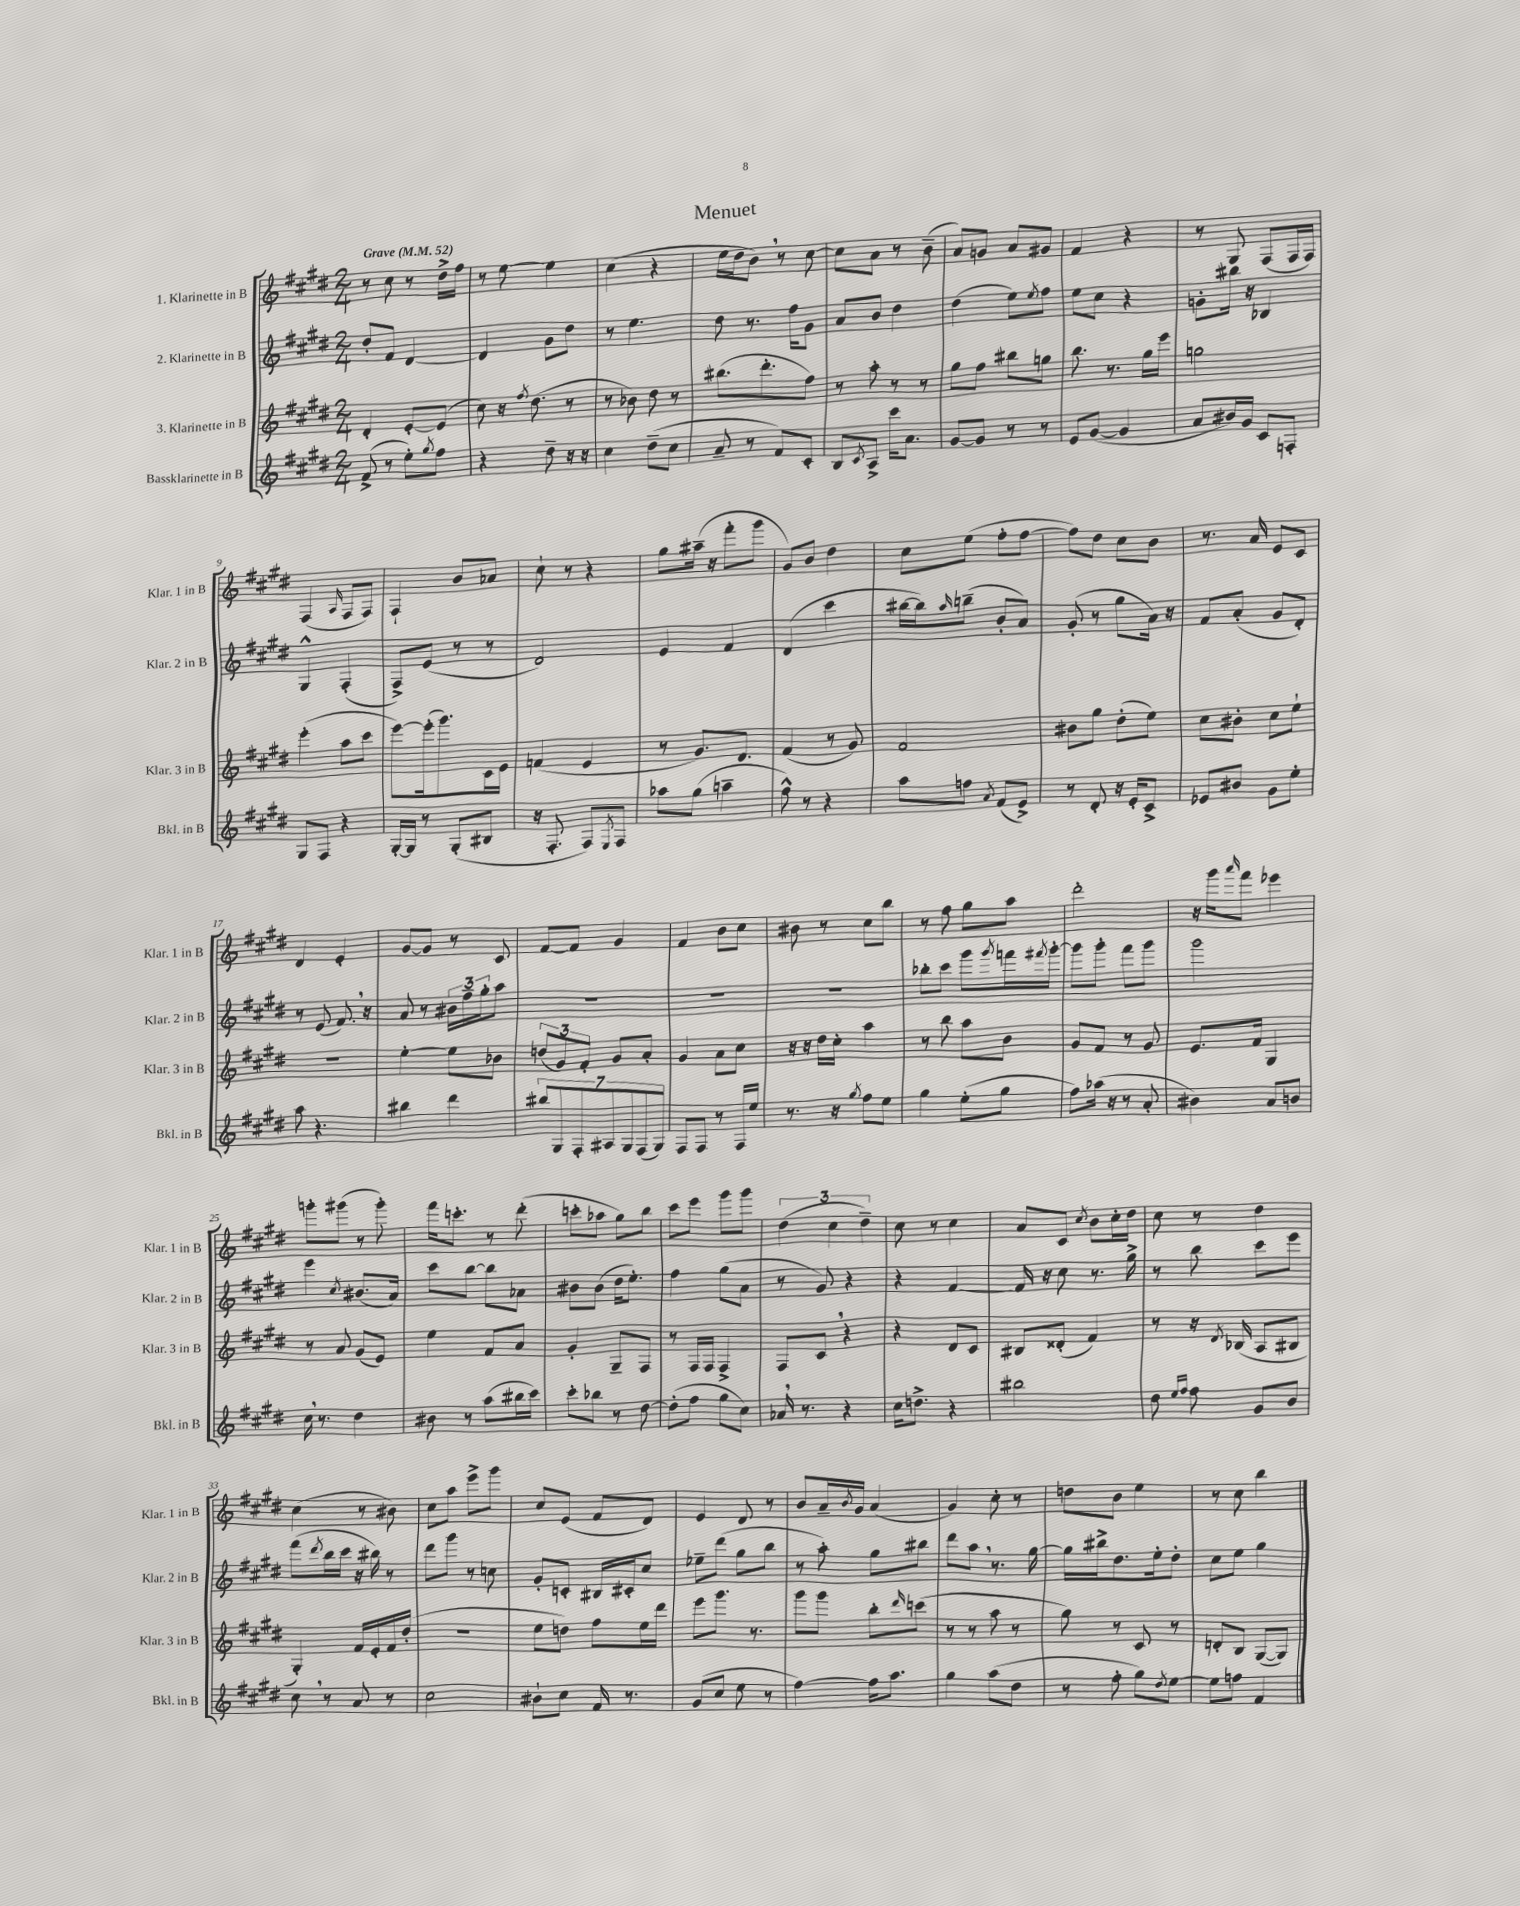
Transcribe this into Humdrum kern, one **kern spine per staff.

**kern	**kern	**kern	**kern
*staff4	*staff3	*staff2	*staff1
*clefG2	*clefG2	*clefG2	*clefG2
*k[f#c#g#d#]	*k[f#c#g#d#]	*k[f#c#g#d#]	*k[f#c#g#d#]
*M2/4	*M2/4	*M2/4	*M2/4
*MM52	*MM52	*MM52	*MM52
(8f#^/	4d#'/	8dd#'/L	8r
8r	.	8f#/J	8cc#\
8ee'\L)	[8e'/L	[4d#/	8r
8qgg#/	.	.	.
8ff#\J	(8e/]J	.	16dd#^\LL
.	.	.	16ff#\JJ
=	=	=	=
4r	8cc#\)	4d#/]	8r
.	16r	.	[8ee\
.	8qff#/	.	.
.	(8.dd#\	.	.
8dd#~\	.	8g#\L	4ee\]
16r	8r	8dd#\J	.
16r	.	.	.
=	=	=	=
4cc#\	8r	8r	(4cc#\
.	8b-\)	4.ee\	.
(8dd#~\L	8dd#\	.	4r
8cc#\J	8r	.	.
=	=	=	=
8a~/	(8.bb#\L	8dd#\	16ee\LL
.	.	.	16dd#\J
8r	.	8.r	8b\J)
.	8.ddd#'\	.	.
8f#/L)	.	.	8r
.	.	16ff#\LK	.
8c#'/J	8ff#\J)	8g#\J	[8cc#\
=	=	=	=
8B/L	8r	8a/L	8cc#\]L
8qc#/	.	.	.
8A^/J	8aa'\	8b/J	8a\J
16ccc#\LK	8r	4dd#\	8r
8.a\J	.	.	.
.	8r	.	(8b~\
=	=	=	=
[8g#/L	8gg#\L	(4dd#\	8a/L)
8g#/]J	8ff#\J	.	8g/J
8r	8bb#\L	8ee\L)	8a/L
.	.	8qee/	.
8r	8gg\J	8ff#\J	8g#/J
=	=	=	=
8e/L	8.bb\	8ee\L	4f#/
([8g#/J	.	8cc#\J	.
.	8.r	.	.
4g#/]	.	4r	4r
.	16gg#\LL	.	.
.	16eee\JJ	.	.
=	=	=	=
8a/L	2gg\	8g'\L	8r
16b#/L)	.	16bb#\Jk	8G#/
16g#/JJ	.	16r	.
8c#/L	.	4B-/	(8F#/L
8F'/J	.	.	16F#/L
.	.	.	16F#/JJ)
=	=	=	=
8G#/L	(4eee'\	4G#^^/	(4F#/
8F#/J	.	.	.
.	.	.	16qqA/
4r	8aa\L	(4F#'/	8F#/L
.	8ccc#\J	.	8F#/J)
=	=	=	=
[16G#'/LL	[8eee\L)	8F#^/L)	4F#`/
16G#/]JJ	.	.	.
8r	(16eee'\]k	(8e/J	.
.	8.ggg#\)	.	.
(8G#'/L	.	8r	8b/L
8B#/J	16c#\L	8r	8a-/J
.	16e\JJ	.	.
=	=	=	=
16r	(4f/	2d#/)	8cc#`\
8.F#'/	.	.	.
.	.	.	8r
8F#/L)	4e/	.	4r
8qE/	.	.	.
8F#/J	.	.	.
=	=	=	=
8aa-\L	8r	4e/	8gg#\L
(8gg#\J	8.g#/L)	.	(16aa#~\Jk
.	.	.	16r
4aa~\	.	4f#/	8fff#'\L
.	8.d#/J	.	.
.	.	.	8ggg#\J
=	=	=	=
8ff#^^\)	(4f#/	(4d#/	8g#/L)
8r	.	.	8b/J
4r	8r	4ccc#\	4dd#\
.	8g#/)	.	.
=	=	=	=
8aa\L	2f#/	[16bb#\LL	8cc#\L
.	.	16bb#\]J)	.
.	.	16qqaa/	.
8ff\J	.	(8bb~\J	(8ee\J
8qa/	.	.	.
(8f#/L	.	8b'/L	8ff#'\L
8e^/J)	.	8a/J)	[8ff#\J
=	=	=	=
8r	8b#\L	(8g#'/	8ff#\]L)
8d#'/	8gg#\J	8r	8dd#\J
16r	(8dd#'\L	8gg#\L	8cc#\L
16e'/LK	.	.	.
8c#^/J	8ee\J)	16a\Jk)	8b\J
.	.	16r	.
=	=	=	=
8e-/L	8cc#\L	8f#/L	8.r
8b#/J	8b#'\J	(8a'/J	.
.	.	.	16a/
8g#\L	8cc#\L	8g#/L	8e/L
8ee'\J	8ee`\J	8d#'/J)	8c#/J
=	=	=	=
8aa\	2r	8r	4d#/
4.r	.	(8e/	.
.	.	8.f#/)	4e'/
.	.	16r	.
=	=	=	=
4bb#\	[4ee'\	8a/	[8g#/L
.	.	8r	8g#/]J
4ddd#\	8ee\]L	24b#\LL	8r
.	.	24ff#~\	.
.	.	24gg#'\J	.
.	8b-\J	8aa\J	8c#/
=	=	=	=
14bb#/L	(12dd/L	2r	[8f#/L
14G#/	.	.	.
.	12g#/)	.	.
.	.	.	8f#/]J
14F#'/	.	.	.
.	12f#'/J	.	.
14A#/	.	.	.
.	8g#/L	.	4g#/
14G#/	.	.	.
(14F#/	.	.	.
.	8a'/J	.	.
14G#/J)	.	.	.
=	=	=	=
8F#/L	4g#/	2r	4f#/
8F#/J	.	.	.
8r	8a\L	.	8b\L
16F#/LL	8cc#\J	.	8cc#\J
16ee/JJ	.	.	.
=	=	=	=
8.r	16r	2r	8b#\
.	16r	.	.
.	16dd#\LL	.	8r
16r	16cc#'\JJ	.	.
8qgg#/	.	.	.
8ff#\L	4aa\	.	8cc#\L
8ee\J	.	.	8bb\J
=	=	=	=
4gg#\	8r	8bb-'\L	8r
.	8bb\	8ccc#\J	8ff#\
(8ee'\L	8aa\L	8ggg#\L	8gg#\L
.	.	8qggg#/	.
8gg#\J	8b\J	16fff\L	8aa\J
.	.	8qfff#/	.
.	.	[16ggg#'\JJ	.
=	=	=	=
8ff#\L)	8g#/L	8ggg#\]L	2ddd#'\
(16aa-\Jk	8f#/J	8ggg#'\J	.
16r	.	.	.
8r	8r	8fff#\L	.
8a'/	8g#/	8ggg#\J	.
=	=	=	=
4b#\)	8.e/L	2ggg#\	16r
.	.	.	16ggg#\LK
.	.	.	16qqaaa/
.	.	.	8fff#\J
.	16f#/Jk	.	.
8a/L	4G#/	.	4eee-\
8b/J	.	.	.
=	=	=	=
16cc#\	8r	4eee\	8ggg'\L
8.r	.	.	.
.	8a/	.	(8ggg#\J
.	.	8qcc#/	.
4dd#\	(8g#/L	(8.b#/L	8r
.	8e/J)	.	8ggg#'\)
.	.	16a/Jk)	.
=	=	=	=
8b#\	4ee\	8ccc#\L	16fff#\LK
.	.	.	8.ccc'\J
8r	.	[8bb\J	.
(8aa\L	8f#/L	8bb\]L	8r
16bb#\L	8a/J	8a-\J	(8ddd#'\
16ccc#\JJ)	.	.	.
=	=	=	=
8ccc#'\L	4g#'/	8b#\L	8ccc'\L
8bb-\J	.	(8b#\J	8aa-\J
8r	8G#~/L	16dd#\LK	8gg#\L)
.	.	8.ee'\J)	.
[8dd#\	8F#/J	.	8bb\J
=	=	=	=
(8dd#'\]L	8r	4ff#\	8ccc#\L
8ff#\J	16F#/LL	.	8eee\J
.	16F#/JJ	.	.
8gg#\L	4F#^/	(8gg#\L	8ggg#\L
8cc#\J)	.	8a\J	8ggg#\J
=	=	=	=
16a-/	8F#/L	8r	(6dd#\
8.r	.	.	.
.	8c#/J	8g#/)	.
.	.	.	6cc#\
4r	4r	4r	.
.	.	.	6dd#~\)
=	=	=	=
16cc#\LK	4r	4r	8cc#\
8.dd^\J	.	.	.
.	.	.	8r
4r	8d#/L	[4f#/	4cc#\
.	8c#/J	.	.
=	=	=	=
2bb#\	8B#/L	16f#/]	8a/L
.	.	16r	.
.	(8d##'/J	8cc#\	8c#/J
.	.	.	8qcc#/
.	4f#/)	8.r	8b\L
.	.	.	16cc#'\L
.	.	16gg#^\	16dd#\JJ
=	=	=	=
8dd#\	8r	8r	8cc#\
16qqee/LL	.	.	.
16qqff#/JJ	.	.	.
8ff#\	16r	8bb\	8r
.	8qd#/	.	.
.	(16B-/	.	.
8g#/L	8A/L	8ccc#\L	4dd#\
8b/J	8B#/J	8eee\J	.
=	=	=	=
8cc#\	4G#'/)	(8fff#\L	(4cc#\
.	.	8qddd#/	.
8r	.	16bb\L	.
.	.	16ccc#\JJ	.
8a/	16f#/LL	16r	8r
.	16e'/	16bb#\)	.
8r	16f#/	8r	8b#\)
.	(16dd#'/JJ	.	.
=	=	=	=
2cc#\	2r	8ddd#\L	8cc#\L
.	.	8ggg#\J	8aa\J
.	.	8r	8eee^\L
.	.	8cc\	8ggg#\J
=	=	=	=
8b#`\L	8ee\L	8g#'/L	8cc#/L
8cc#\J	8dd\J)	8c'/J	(8e/J
16f#/	8ff#\L	16B#/LL	8f#/L
8.r	.	16c#'/J	.
.	16ee\L	8cc#/J	8d#/J)
.	16ddd#\JJ	.	.
=	=	=	=
(8g#/L	8eee\L	8ee-~\L	4e/
8cc#/J	8.ggg#\J	(8ddd#\J	.
8ee\	.	8gg#\L	8d#/
.	8.r	.	.
8r	.	8bb\J	8r
=	=	=	=
[4ff#\)	8ggg#\L	8r	8b/L
.	8ggg#\J	8aa'\)	16a~/L
.	.	.	8qb/
.	.	.	16g#/JJ
16ff#\]LK	8bb'\L	8gg#\L	(4a/
8.aa\J	.	.	.
.	16qqddd#/	.	.
.	(8ccc\J	8bb#\J	.
=	=	=	=
4gg#\	8r	8ddd#\L	4g#/)
.	8r	8aa\J	.
(8aa\L	8aa\	8.r	8cc#'\
8dd#\J	8r	.	8r
.	.	[16gg#\	.
=	=	=	=
8r	8gg#\)	16gg#\]LL	8dd\L
.	.	16bb#^\J	.
8ff#'\	8r	8.dd#\	8b\J
8gg#\L)	8c#/	.	4ee\
.	.	16ee'\k	.
8qdd#/	.	.	.
[8ee\J	8r	8dd#'\J	.
=	=	=	=
8ee\]L	8d'/L	8cc#\L	8r
8ff\J	8B/J	8ee\J	8cc#\
4f#/	([8G#/L	4gg#\	4bb\
.	8G#/]J)	.	.
==	==	==	==
*-	*-	*-	*-
